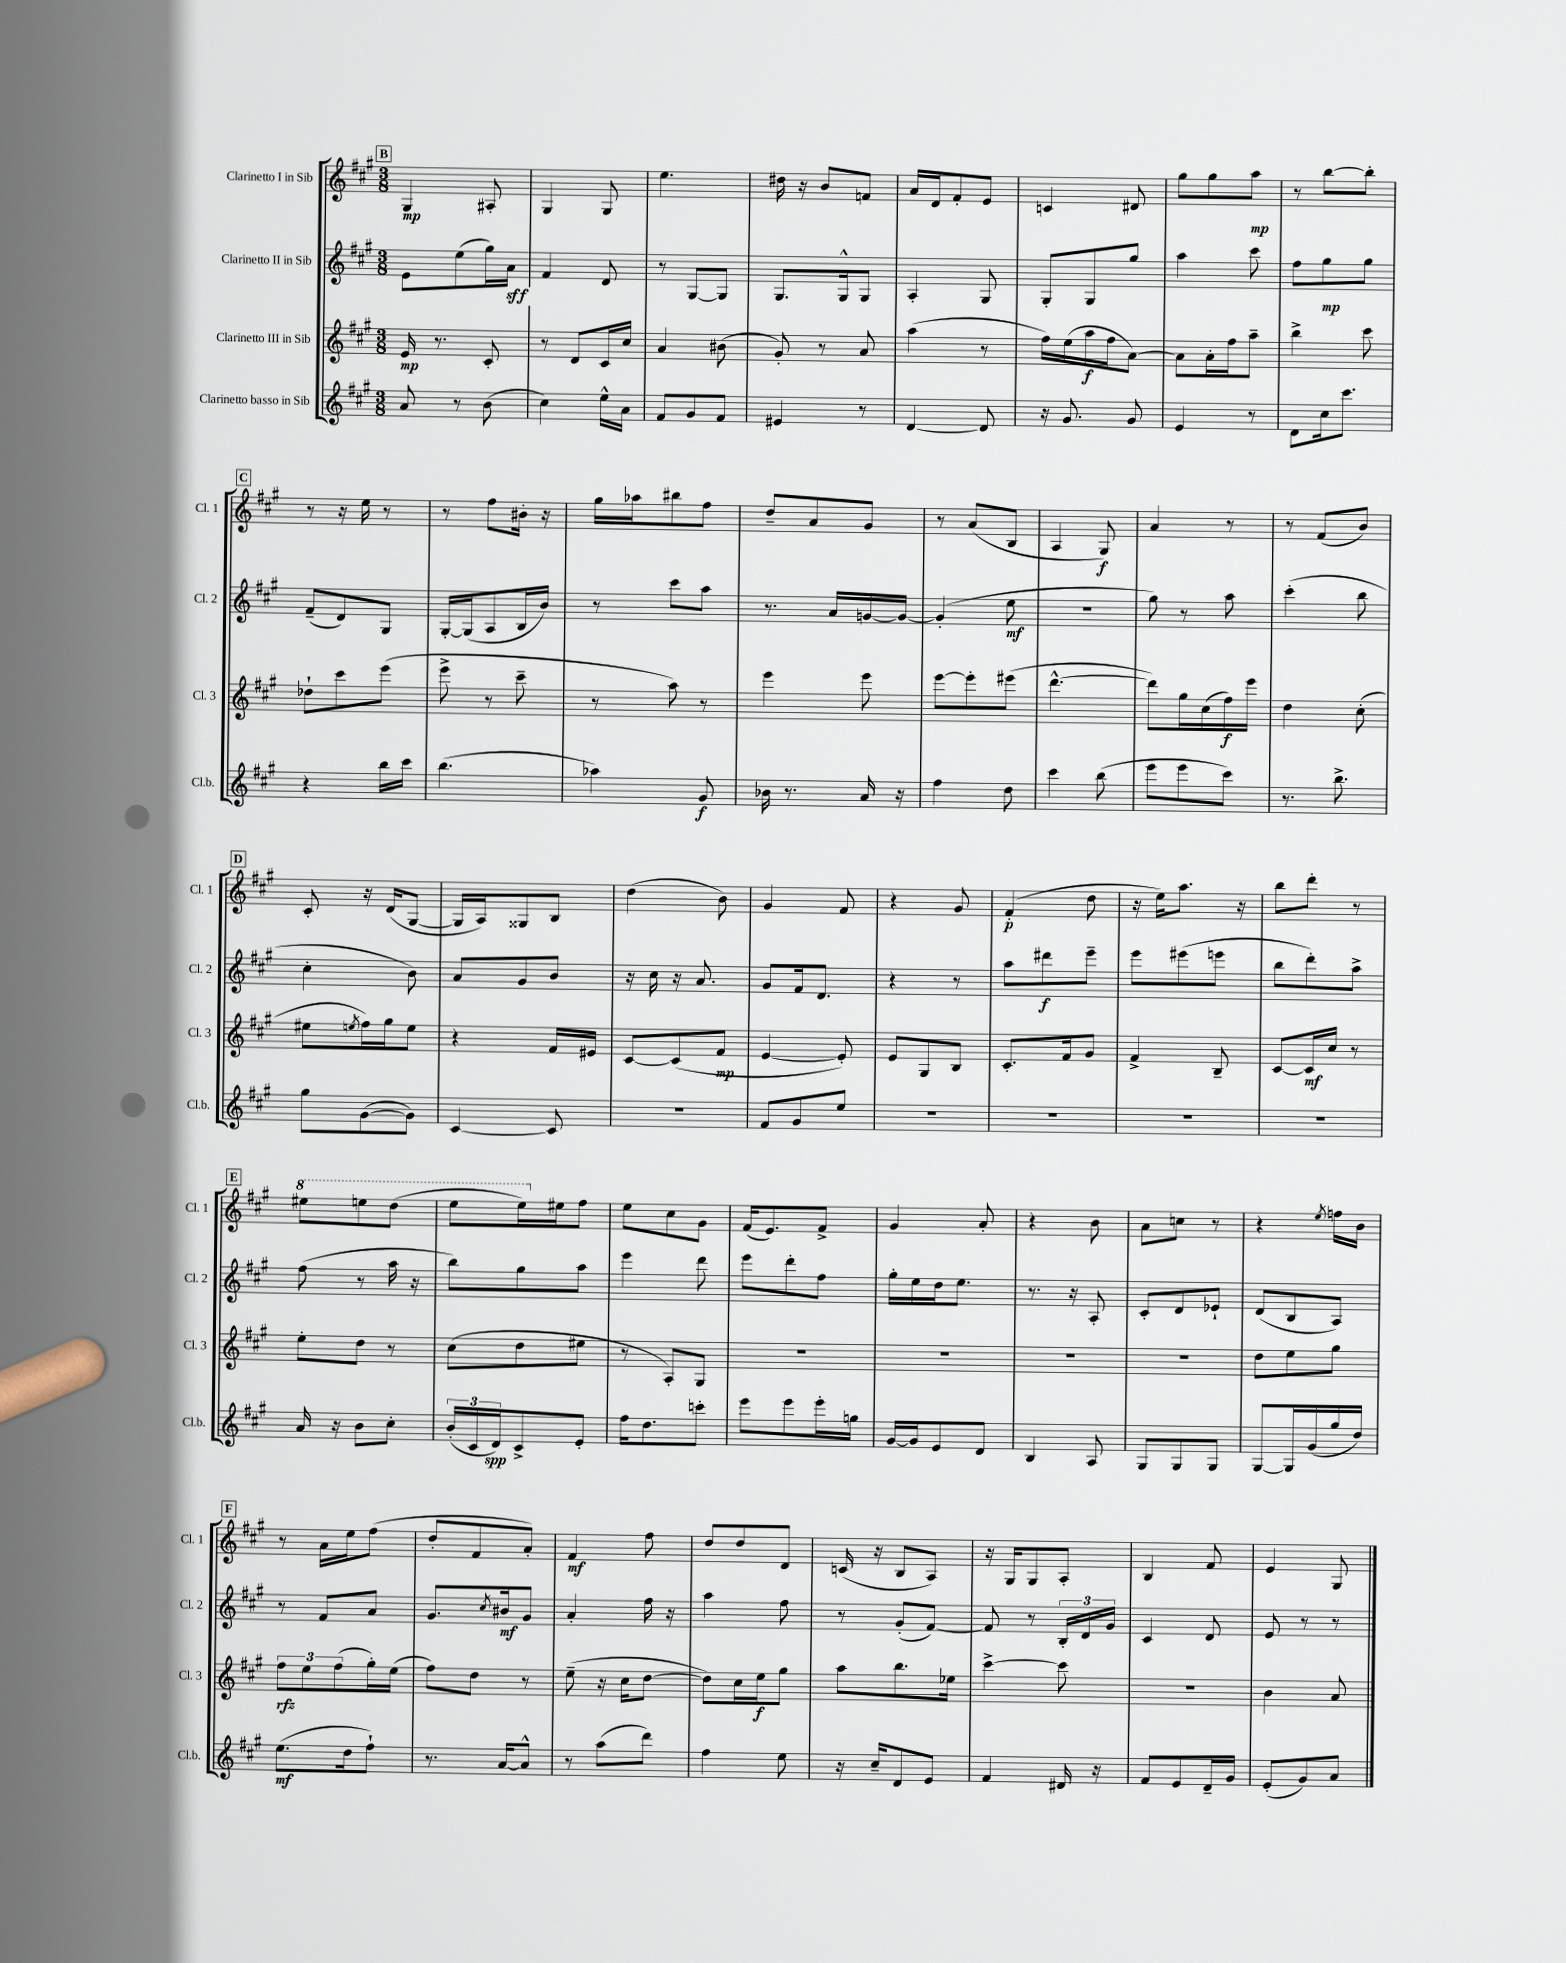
<<
\new StaffGroup <<
\new Staff = "s0" \with { instrumentName = "Clarinetto I in Sib" shortInstrumentName = "Cl. 1" } {
    \clef treble \key a \major \numericTimeSignature \time 3/8
    \mark \markup { \box "B" } gis4\mp ais8-. |
    gis4 gis8 |
    e''4. |
    dis''16 r16 b'8 f'8 |
    a'16 d'16 fis'8-. e'8 |
    c'4 dis'8 |
    gis''8 gis''8 a''8\mp |
    r8 b''8~ b''8-. |
    \mark \markup { \box "C" } r8 r16 e''16 r8 |
    r8 fis''8 bis'16-. r16 |
    gis''16 aes''16 bis''8 fis''8 |
    d''8-- a'8 gis'8 |
    r8 a'8( b8 |
    a4 gis8\f) |
    a'4 r8 |
    r8 fis'8( b'8) |
    \mark \markup { \box "D" } cis'8-. r16 d'16( gis8~ |
    gis16 a16) gisis8 b8 |
    d''4( b'8) |
    gis'4 fis'8 |
    r4 gis'8 |
    fis'4-.\p( d''8 |
    r16 e''16) a''8. r16 |
    b''8 d'''8-. r8 |
    \mark \markup { \box "E" } \ottava #1 eis'''8 e'''8 d'''8( |
    e'''8 e'''16) \ottava #0 eis''16 fis''8 |
    e''8 cis''8 gis'8 |
    fis'16( e'8.) fis'8-> |
    gis'4 a'8-. |
    r4 b'8 |
    a'8 c''8 r8 |
    r4 \acciaccatura { e''8 } f''16 b'16 |
    \mark \markup { \box "F" } r8 a'16 e''16 fis''8( |
    d''8-. fis'8 a'8-.) |
    fis'4\mf fis''8 |
    d''8 d''8 d'8 |
    c'16( r16 b8 a8) |
    r16 gis16 gis8 a8-. |
    b4 fis'8 |
    e'4 gis8 \bar "|." |
}
\new Staff = "s1" \with { instrumentName = "Clarinetto II in Sib" shortInstrumentName = "Cl. 2" } {
    \clef treble \key a \major \numericTimeSignature \time 3/8
    \mark \markup { \box "B" } e'8 e''8( gis''16) a'16\sff |
    fis'4 d'8 |
    r8 gis8~ gis8 |
    gis8. gis16-^ gis8 |
    a4-. gis8 |
    gis8-. gis8 gis''8 |
    a''4 cis'''8 |
    fis''8 gis''8\mp gis''8 |
    \mark \markup { \box "C" } fis'8--( d'8) gis8 |
    gis16~-. gis16( a8 b16 b'16) |
    r8 cis'''8 a''8 |
    r8. a'16 g'16~ g'16~ |
    g'4-.( e''8\mf |
    R4. |
    gis''8) r8 a''8 |
    cis'''4-.( b''8 |
    \mark \markup { \box "D" } cis''4-. b'8) |
    a'8 gis'8 b'8 |
    r16 cis''16 r16 a'8. |
    gis'8 fis'16 d'8. |
    r4 r8 |
    a''8 dis'''8\f e'''8-- |
    e'''8 eis'''8( e'''8 |
    b''8 d'''8-.) a''8-> |
    \mark \markup { \box "E" } fis''8( r8 a''16 r16 |
    b''8) gis''8 a''8 |
    e'''4 d'''8 |
    e'''8 d'''8-. fis''8 |
    gis''16-. e''16 d''16 e''8. |
    r8. r16 a8-. |
    cis'8-. d'8 ees'8-! |
    d'8( b8 a8) |
    \mark \markup { \box "F" } r8 fis'8 a'8 |
    gis'8. \acciaccatura { cis''8 } bis'16\mf gis'8 |
    a'4-. fis''16 r16 |
    a''4 fis''8 |
    r8 gis'8-.( fis'8~) |
    fis'8 r8 \tuplet 3/2 { b16-. d'16 gis'16 } |
    cis'4 d'8 |
    e'8 r8 r8 \bar "|." |
}
\new Staff = "s2" \with { instrumentName = "Clarinetto III in Sib" shortInstrumentName = "Cl. 3" } {
    \clef treble \key a \major \numericTimeSignature \time 3/8
    \mark \markup { \box "B" } e'16\mp r8. cis'8-. |
    r8 d'8 cis'16 cis''16 |
    a'4 bis'8( |
    gis'8-.) r8 a'8 |
    a''4( r8 |
    fis''16) e''16( a''16\f fis''16 a'8~) |
    a'8 a'16-. fis''16 a''8-- |
    b''4-> cis'''8 |
    \mark \markup { \box "C" } des''8-! cis'''8 e'''8( |
    e'''8-> r8 cis'''8-- |
    r8 a''8) r8 |
    e'''4 e'''8 |
    e'''8~ e'''8-. eis'''8( |
    d'''4.~-^ |
    d'''8) gis''16 cis''16( fis''16\f) e'''16 |
    d''4 cis''8-.( |
    \mark \markup { \box "D" } eis''8 \acciaccatura { e''8 } fis''16) gis''16 e''8 |
    r4 fis'16 eis'16 |
    cis'8~ cis'8( fis'8\mp |
    e'4~ e'8-.) |
    e'8 gis8 b8 |
    cis'8.-. fis'16 gis'8 |
    fis'4-> b8-- |
    cis'8~ cis'16\mf cis''16 r8 |
    \mark \markup { \box "E" } e''8-. d''8 r8 |
    cis''8( d''8 eis''8 |
    r8 a8-.) gis8 |
    R4. |
    R4. |
    R4. |
    R4. |
    d''8 e''8 gis''8 |
    \mark \markup { \box "F" } \tuplet 3/2 { fis''8\rfz e''8 fis''8( } gis''16-.) e''16( |
    fis''8) d''8 r8 |
    e''8--( r16 cis''16 d''8~ |
    d''8) cis''16 e''16\f gis''8 |
    a''8 b''8. ees''16 |
    cis'''4~-> cis'''8 |
    R4. |
    b'4 a'8 \bar "|." |
}
\new Staff = "s3" \with { instrumentName = "Clarinetto basso in Sib" shortInstrumentName = "Cl.b." } {
    \clef treble \key a \major \numericTimeSignature \time 3/8
    \mark \markup { \box "B" } a'8 r8 b'8( |
    cis''4) e''16-^ a'16 |
    fis'8 gis'8 fis'8 |
    eis'4 r8 |
    d'4~ d'8 |
    r16 gis'8. gis'8 |
    e'4 r8 |
    d'8 cis''16 cis'''8. |
    \mark \markup { \box "C" } r4 b''16 cis'''16 |
    b''4.( |
    aes''4) gis'8\f |
    bes'16 r8. a'16 r16 |
    fis''4 d''8 |
    cis'''4 b''8( |
    e'''8 e'''8 cis'''8) |
    r8. b''8.-> |
    \mark \markup { \box "D" } gis''8 gis'8~( gis'8) |
    cis'4~ cis'8 |
    R4. |
    fis'8 gis'8 e''8 |
    R4. |
    R4. |
    R4. |
    R4. |
    \mark \markup { \box "E" } a'16 r16 b'8 cis''8-. |
    \tuplet 3/2 { b'16-.( cis'16 d'16\spp) } cis'8-> e'8-. |
    fis''16 d''8. c'''8-. |
    e'''8 e'''8 e'''16-. g''16 |
    gis'16~ gis'16 e'8 d'8 |
    b4 a8 |
    gis8 gis8 gis8 |
    gis8~ gis16 gis'16( gis''16 d''16) |
    \mark \markup { \box "F" } e''8.\mf( d''16 fis''8-!) |
    r8. a'16~ a'8-^ |
    r8 a''8( d'''8) |
    fis''4 e''8 |
    r16 cis''16-- d'8 e'8 |
    fis'4 dis'16 r16 |
    fis'8 e'8 d'16-- gis'16 |
    e'8-.( gis'8) a'8 \bar "|." |
}
>>
>>
